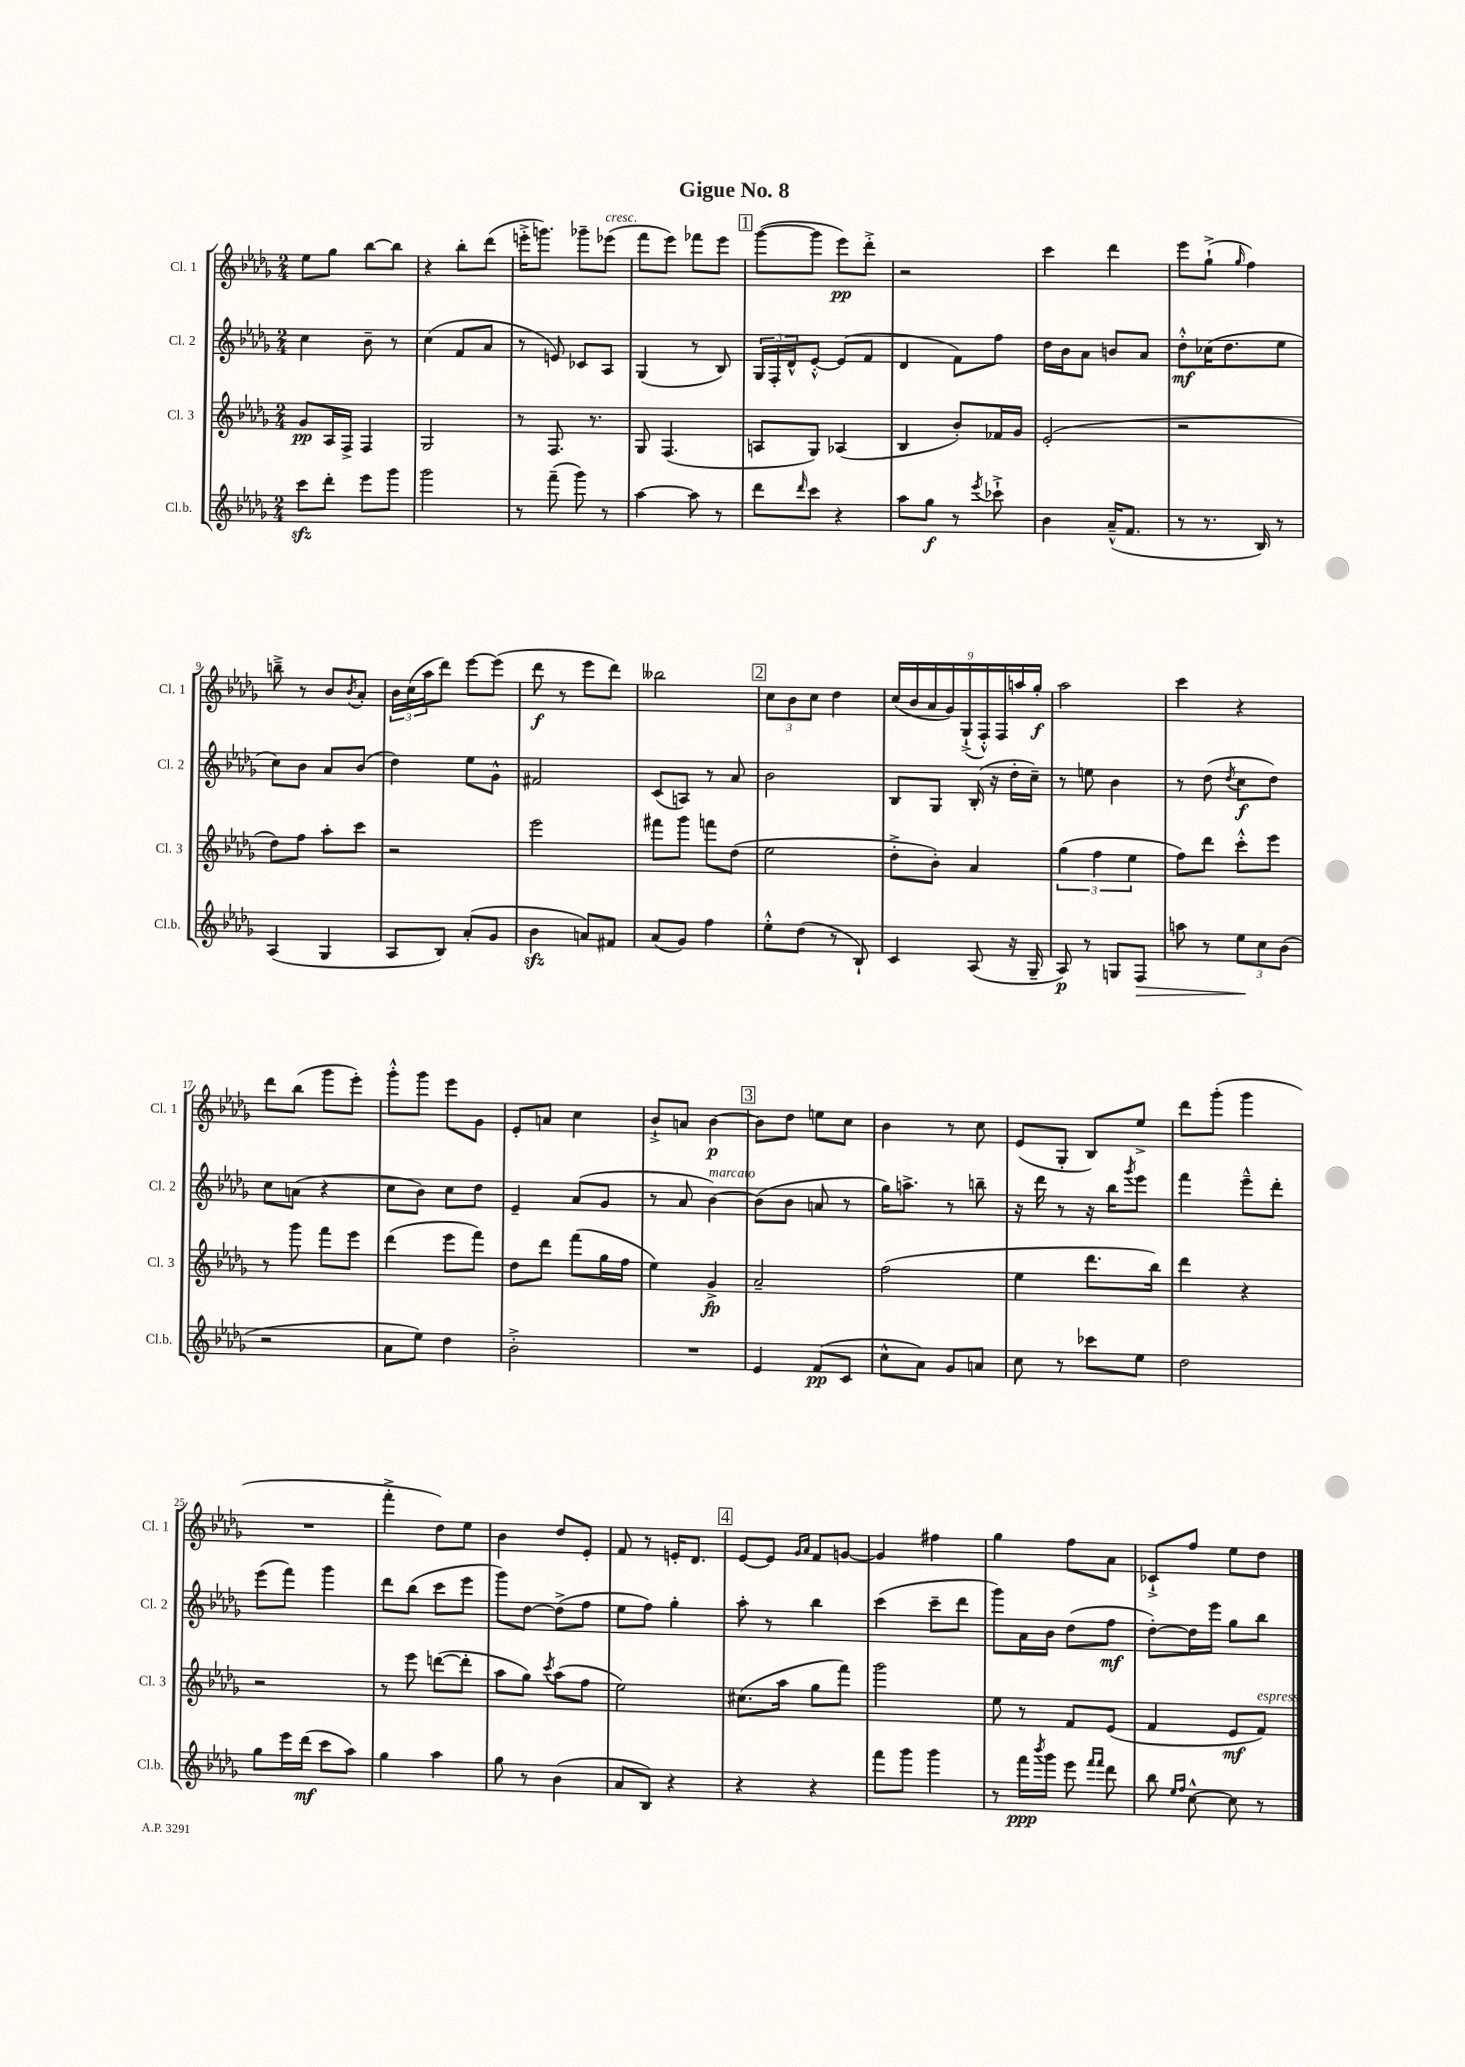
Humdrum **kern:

**kern	**dynam	**kern	**dynam	**kern	**dynam	**kern	**dynam
*part4	*part4	*part3	*part3	*part2	*part2	*part1	*part1
*staff4	*staff4	*staff3	*staff3	*staff2	*staff2	*staff1	*staff1
*I"Cl.b.	*	*I"Cl. 3	*	*I"Cl. 2	*	*I"Cl. 1	*
*I'Cl.b.	*	*I'Cl. 3	*	*I'Cl. 2	*	*I'Cl. 1	*
*clefG2	*	*clefG2	*	*clefG2	*	*clefG2	*
*k[b-e-a-d-g-]	*	*k[b-e-a-d-g-]	*	*k[b-e-a-d-g-]	*	*k[b-e-a-d-g-]	*
*M2/4	*	*M2/4	*	*M2/4	*	*M2/4	*
=1	=1	=1	=1	=1	=1	=1	=1
8ccczz\L	.	8g-/L	pp	4cc\	.	8ee-\L	.
8ddd-'\J	.	16A-/L	.	.	.	8gg-\J	.
.	.	16F^/JJ	.	.	.	.	.
8eee-\L	.	4F/	.	8b-~\	.	[8bb-\L	.
8ggg-\J	.	.	.	8r	.	8bb-\J]	.
=2	=2	=2	=2	=2	=2	=2	=2
2ggg-\	.	2G-/	.	(4cc\	.	4r	.
.	.	.	.	8f/L	.	8bb-'\L	.
.	.	.	.	8a-/J	.	(8ddd-\J	.
=3	=3	=3	=3	=3	=3	=3	=3
8r	.	8r	.	8r	.	16eeen'^\KL	.
.	.	.	.	.	.	8.gggn\J)	.
(8fff~\	.	8.F/	.	8en/)	.	.	.
8ggg-\)	.	.	.	8c-X/L	.	8ggg-X~\L	.
.	.	8.r	.	.	.	.	.
!	!	!	!	!	!	!LO:TX:a:i:t=cresc.	!
8r	.	.	.	8A-/J	.	(8eee-X\J	.
=4	=4	=4	=4	=4	=4	=4	=4
[4aa-\	.	8G-/	.	(4G-/	.	8fff\L	.
.	.	(4.F/	.	.	.	8eee-\J)	.
8aa-\]	.	.	.	8r	.	8fff-X\L	.
8r	.	.	.	8B-/)	.	8eee-\J	.
!!LO:REH:place=s1:t=1
=5	=5	=5	=5	=5	=5	=5	=5
8ddd-\L	.	8An/L	.	24G-/LL	.	([8ggg-\L	.
.	.	.	.	24F'/	.	.	.
.	.	.	.	24d-^^/J	.	.	.
16qqddd-/	.	.	.	.	.	.	.
8ccc\J	.	8G-/J)	.	[8e-'^^/J	.	8ggg-\J]	.
4r	.	(4A-X/	.	(8e-/L]	.	8eee-\L)	pp
.	.	.	.	8f/J	.	8ddd-'^\J	.
=6	=6	=6	=6	=6	=6	=6	=6
8aa-\L	.	4B-/	.	4d-/	.	2r	.
8gg-\J	f	.	.	.	.	.	.
8r	.	8b-'/L)	.	8f\L)	.	.	.
8qeee-/	.	.	.	.	.	.	.
8ccc-X`^\	.	16f-X/L	.	8ff\J	.	.	.
.	.	16g-/JJ	.	.	.	.	.
=7	=7	=7	=7	=7	=7	=7	=7
4b-\	.	(2e-'/	.	16dd-\LL	.	4ccc\	.
.	.	.	.	16b-\J	.	.	.
.	.	.	.	8a-\J	.	.	.
(16a-~^^/KL	.	.	.	8bn/L	.	4ddd-\	.
8.f/J	.	.	.	.	.	.	.
.	.	.	.	8a-/J	.	.	.
=8	=8	=8	=8	=8	=8	=8	=8
8r	.	2r	.	8dd-'^^\L	mf	8eee-\L	.
8.r	.	.	.	(16cc-X\K	.	(8gg-`^\J	.
.	.	.	.	8.dd-\	.	.	.
.	.	.	.	.	.	16qqgg-/	.
.	.	.	.	.	.	4ff\)	.
16B-/)	.	.	.	.	.	.	.
8r	.	.	.	8ee-\J	.	.	.
!!LO:LB:g=z
=9	=9	=9	=9	=9	=9	=9	=9
(4A-/	.	8dd-\L)	.	8cc\L)	.	8bbn~^\	.
.	.	8ff\J	.	8b-\J	.	8r	.
4G-/	.	8aa-'\L	.	8a-/L	.	8b-/L	.
.	.	.	.	.	.	8qb-/	.
.	.	8ccc\J	.	(8b-/J	.	8a-'/J	.
=10	=10	=10	=10	=10	=10	=10	=10
8A-/L	.	2r	.	4dd-\)	.	24b-\LL	.
.	.	.	.	.	.	(24cc\	.
.	.	.	.	.	.	24aa-\J	.
8B-/J)	.	.	.	.	.	8ddd-\J)	.
(8a-'/L	.	.	.	8ee-\L	.	[8eee-\L	.
8g-/J	.	.	.	8g-^^\J	.	(8eee-\J]	.
=11	=11	=11	=11	=11	=11	=11	=11
4b-zz\	.	2eee-\	.	2f#X/	.	8ddd-\	f
.	.	.	.	.	.	8r	.
8an/L)	.	.	.	.	.	8eee-\L	.
8f#X/J	.	.	.	.	.	8ddd-\J)	.
=12	=12	=12	=12	=12	=12	=12	=12
(8a-/L	.	8fff#X\L	.	(8c/L	.	2bb--X\	.
8g-/J)	.	8ggg-\J	.	8An/J)	.	.	.
4ff\	.	8fffn\L	.	8r	.	.	.
.	.	(8dd-\J	.	8a-/	.	.	.
!!LO:REH:place=s1:t=2
=13	=13	=13	=13	=13	=13	=13	=13
8ee-'^^\L	.	2ee-\	.	2b-\	.	12cc\L	.
.	.	.	.	.	.	12b-\	.
(8dd-\J	.	.	.	.	.	.	.
.	.	.	.	.	.	12cc\J	.
8r	.	.	.	.	.	4dd-\	.
8B-`/)	.	.	.	.	.	.	.
=14	=14	=14	=14	=14	=14	=14	=14
4c/	.	8dd-'^\L	.	8B-/L	.	(18cc/LL	.
.	.	.	.	.	.	18b-/	.
.	.	.	.	.	.	18a-/	.
.	.	8b-'\J)	.	8G-/J	.	.	.
.	.	.	.	.	.	18g-/)	.
.	.	.	.	.	.	(18G-`^/	.
(8A-/	.	4a-/	.	(16B-'/	.	.	.
.	.	.	.	.	.	18F'^^/)	.
.	.	.	.	16r	.	.	.
.	.	.	.	.	.	18F/	.
16r	.	.	.	16dd-'\LL	.	.	.
.	.	.	.	.	.	18aan/	.
16G-~/	.	.	.	16cc~\JJ)	.	.	.
.	.	.	.	.	.	18gg-'/JJ	f
=15	=15	=15	=15	=15	=15	=15	=15
8A-/)	p	(6gg-\	.	8r	.	2aa-\	.
8r	.	.	.	8een\	.	.	.
.	.	6ff\	.	.	.	.	.
8Gn/L	.	.	.	4b-\	.	.	.
.	.	6ee-\	.	.	.	.	.
!	!LO:HP:b	!	!	!	!	!	!
8F/J	>	.	.	.	.	.	.
=16	=16	=16	=16	=16	=16	=16	=16
8aan\	.	8ff\L)	.	8r	.	4ccc\	.
8r	.	8ddd-\J	.	(8dd-\	.	.	.
.	.	.	.	8qdd-/	.	.	.
12ee-\L	.	8ccc'^^\L	.	8cc\L	f	4r	.
12cc\	]	.	.	.	.	.	.
.	.	8eee-\J	.	8dd-\J)	.	.	.
(12b-\J	.	.	.	.	.	.	.
!!LO:LB:g=z
=17	=17	=17	=17	=17	=17	=17	=17
2r	.	8r	.	8cc\L	.	8ddd-\L	.
.	.	8ggg-\	.	(8an\J	.	(8bb-\J	.
.	.	8fff\L	.	4r	.	8ggg-\L	.
.	.	8eee-\J	.	.	.	8eee-'\J)	.
=18	=18	=18	=18	=18	=18	=18	=18
8a-\L	.	(4ddd-\	.	8cc\L	.	8ggg-'^^\L	.
8ee-\J)	.	.	.	8b-\J)	.	8ggg-\J	.
4dd-\	.	8eee-\L	.	8cc\L	.	8eee-\L	.
.	.	8fff\J)	.	8dd-\J	.	8g-\J	.
=19	=19	=19	=19	=19	=19	=19	=19
2b-'^\	.	8dd-\L	.	4e-~/	.	8e-'/L	.
.	.	8ddd-\J	.	.	.	8an/J	.
.	.	(8fff\L	.	(8a-/L	.	4cc\	.
.	.	16gg-\L	.	8g-/J	.	.	.
.	.	16ff\JJ	.	.	.	.	.
=20	=20	=20	=20	=20	=20	=20	=20
2r	.	4ee-\)	.	8r	.	8b-`^/L	.
.	.	.	.	8a-/	.	8an/J	.
!	!	!	!	!LO:TX:a:i:t=marcato	!	!	!
.	.	4g-^/	fp	[4b-\)	.	[4b-\	p
!!LO:REH:place=s1:t=3
=21	=21	=21	=21	=21	=21	=21	=21
4e-/	.	2a-~/	.	(8b-\L]	.	8b-\L]	.
.	.	.	.	8b-\J	.	8dd-\J	.
(8f/L	pp	.	.	8an/	.	8een\L	.
8c/J	.	.	.	8r	.	8cc\J	.
=22	=22	=22	=22	=22	=22	=22	=22
8cc^^\L	.	(2ff\	.	16gg-\KL)	.	4b-\	.
.	.	.	.	8.aan^\J	.	.	.
8a-\J)	.	.	.	.	.	.	.
8g-/L	.	.	.	8r	.	8r	.
8an/J	.	.	.	8bbn~\	.	8cc\	.
=23	=23	=23	=23	=23	=23	=23	=23
8cc\	.	4ee-\	.	16r	.	(8e-/L	.
.	.	.	.	16ddd-\	.	.	.
8r	.	.	.	8r	.	8G-'/J	.
8ccc-X\L	.	8.ddd-\L	.	16r	.	8B-/L)	.
.	.	.	.	16bb-\KL	.	.	.
.	.	.	.	8qggg-/	.	.	.
8ee-\J	.	.	.	8eee-\J	.	8ee-^/J	.
.	.	16bb-\Jk)	.	.	.	.	.
=24	=24	=24	=24	=24	=24	=24	=24
2dd-\	.	4ddd-\	.	4fff\	.	8ddd-\L	.
.	.	.	.	.	.	(8ggg-'\J	.
.	.	4r	.	8eee-~^^\L	.	4ggg-\	.
.	.	.	.	8ddd-'\J	.	.	.
!!LO:LB:g=z
=25	=25	=25	=25	=25	=25	=25	=25
8gg-\L	.	2r	.	(8eee-\L	.	2r	.
16eee-\L	.	.	.	8fff\J)	.	.	.
(16ddd-\JJ	mf	.	.	.	.	.	.
8ccc\L	.	.	.	4ggg-\	.	.	.
8aa-\J)	.	.	.	.	.	.	.
=26	=26	=26	=26	=26	=26	=26	=26
4gg-\	.	8r	.	8ddd-\L	.	4fff'^\	.
.	.	8eee-\	.	(8bb-\J	.	.	.
4aa-\	.	([8dddn\L	.	8ccc\L	.	8dd-\L)	.
.	.	8ddd'\J]	.	8eee-\J	.	8ee-\J	.
=27	=27	=27	=27	=27	=27	=27	=27
8gg-\	.	8aa-\L	.	8ggg-\L)	.	4b-\	.
8r	.	8gg-\J)	.	[8dd-\J	.	.	.
.	.	8qccc/	.	.	.	.	.
(4b-\	.	(8aa-\L	.	(8dd-^\L]	.	8dd-/L	.
.	.	8ff\J	.	8ff\J	.	8e-'/J	.
=28	=28	=28	=28	=28	=28	=28	=28
8a-/L	.	2ee-\)	.	8ee-\L	.	8f/	.
8B-/J)	.	.	.	8ff\J)	.	8r	.
4r	.	.	.	4gg-'\	.	16en'/KL	.
.	.	.	.	.	.	8.d-/J	.
!!LO:REH:place=s1:t=4
=29	=29	=29	=29	=29	=29	=29	=29
4r	.	(8.cc#X\L	.	8aa-'\	.	[8e-/L	.
.	.	.	.	8r	.	8e-/J]	.
.	.	16aa-\Jk	.	.	.	.	.
.	.	.	.	.	.	16qqg-/LL	.
.	.	.	.	.	.	16qqa-/JJ	.
4r	.	8gg-\L	.	4bb-\	.	8f/L	.
.	.	8fff\J)	.	.	.	[8gn/J	.
=30	=30	=30	=30	=30	=30	=30	=30
8fff\L	.	2ggg-\	.	(4ccc\	.	4g/]	.
8ggg-\J	.	.	.	.	.	.	.
4ggg-\	.	.	.	8ccc~\L	.	4ff#X\	.
.	.	.	.	8ddd-\J	.	.	.
=31	=31	=31	=31	=31	=31	=31	=31
8r	.	8ee-\	.	8ggg-\L)	.	4gg-\	.
16fff\LL	ppp	8r	.	16a-\L	.	.	.
8qbbb-/	.	.	.	.	.	.	.
16ggg-\JJ	.	.	.	16b-\JJ	.	.	.
8eee-\	.	8f/L	.	(8dd-\L	.	8ff\L	.
16qqfff/LL	.	.	.	.	.	.	.
16qqfff/JJ	.	.	.	.	.	.	.
8ddd-\	.	(8e-/J	.	8ff\J	mf	8a-\J	.
=32	=32	=32	=32	=32	=32	=32	=32
8bb-\	.	4f/	.	[8dd-'\L)	.	8c-X`^/L	.
16qqee-/LL	.	.	.	.	.	.	.
16qqff/JJ	.	.	.	.	.	.	.
[8cc^^\	.	.	.	16dd-\L]	.	8ff/J	.
.	.	.	.	16eee-\JJ	.	.	.
8cc\]	.	8e-/L	mf	8gg-\L	.	8ee-\L	.
!	!	!LO:TX:a:i:t=espress.	!	!	!	!	!
8r	.	8f/J)	.	8bb-\J	.	8dd-\J	.
==	==	==	==	==	==	==	==
*-	*-	*-	*-	*-	*-	*-	*-
